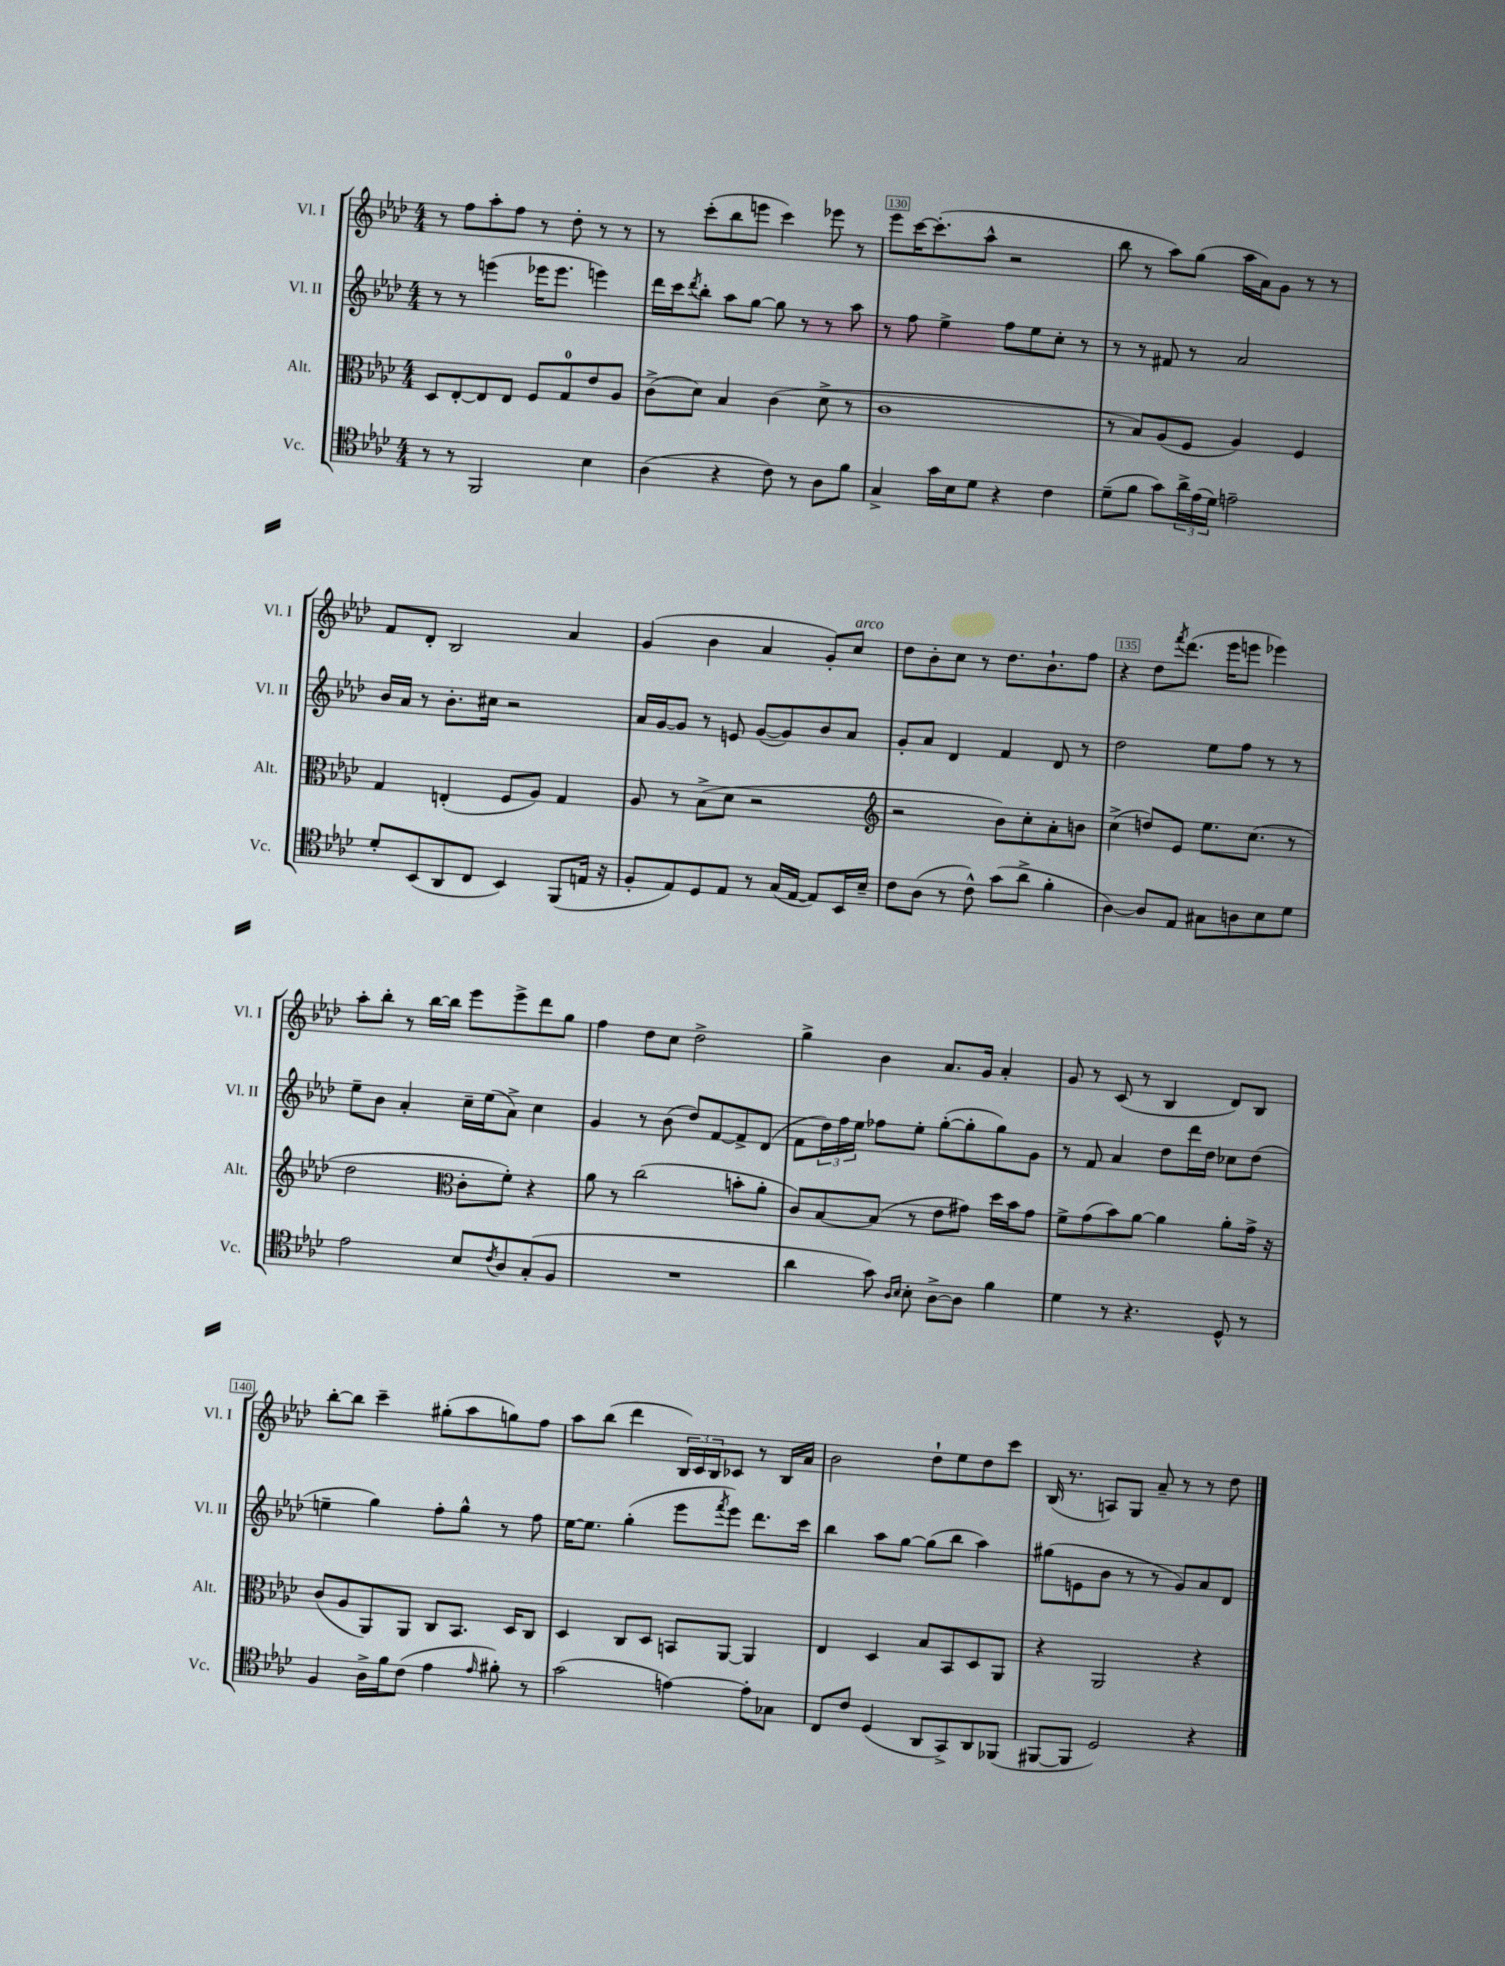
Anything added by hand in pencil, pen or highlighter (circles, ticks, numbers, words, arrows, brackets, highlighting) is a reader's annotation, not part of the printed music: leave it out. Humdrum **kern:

**kern	**kern	**kern	**kern
*staff4	*staff3	*staff2	*staff1
*clefC4	*clefC3	*clefG2	*clefG2
*k[b-e-a-d-]	*k[b-e-a-d-]	*k[b-e-a-d-]	*k[b-e-a-d-]
*M4/4	*M4/4	*M4/4	*M4/4
8r	8D-/L	8r	8r
8r	[8E-'/	8r	8ff\L
2FF/	8E-/]	(4eee\	8aa-'\
.	8E-/J	.	8ff\J
.	8F/L	16eee-\LK	8r
.	.	8.eee-\J	.
.	8G/	.	8dd-'\
4B-\	8e-/	4eee\)	8r
.	8A-/J	.	8r
=	=	=	=
(4A-\	(8c^\L	16ddd-\LL	8r
.	.	16ccc\J	.
.	.	8qddd-/	.
.	8d-\J)	8bb-'\J	(8ccc'\L
4r	4B-/	8aa-\L	8bb-\
.	.	[8gg\J	8eee\J
8c\)	(4c\	8gg\]	4ccc\)
8r	.	8r	.
8A-\L	8d-^\	8r	8eee-\
8f\J	8r	8aa-\	8r
=	=	=	=
4G^/	1c	8r	8eee-\L
.	.	8ff\	[16ccc\K
.	.	.	(8.ccc'\]
16g\LL	.	4ee-^\	.
16B-\J	.	.	.
8d-\J	.	.	8aa-^^\J
4r	.	8ff\L	2r
.	.	8ee-\	.
4c\	.	8cc'\J	.
.	.	8r	.
=	=	=	=
(8d-~\L	8r	8r	8bb-\
8f\J	8B-/L)	8r	8r
8g\L)	(8A-/	8f#/	8aa-\L)
24a-^\L	8F/J	8r	(8gg\J
(24e-\	.	.	.
24d-\JJ)	.	.	.
2e~\	4A-/)	2a-/	16aa-\LL
.	.	.	16a-\J)
.	.	.	8g\J
.	4F/	.	8r
.	.	.	8r
=	=	=	=
8d-'/L	4G/	16b-/LL	8f/L
.	.	16a-/JJ	.
(8BB-/	.	8r	8d-'/J
8AA-/	(4E'/	8.b-'\L	2B-/
8C/J	.	.	.
.	.	16cc#\Jk	.
4BB-/)	8F/L	2r	.
.	8A-/J)	.	.
(8FF/L	4G/	.	4a-/
16E/Jk	.	.	.
16r	.	.	.
=	=	=	=
8F'/L	8A-/	16a-/LL	(4g/
.	.	[16g/J	.
8E-/)	8r	8g/]J	.
8D-/	(8B-^\L	8r	4b-\
8E-/J	8d-\J	8e/	.
8r	2r	([8g/L	4a-/
(16G/LL	.	8g/])	.
[16E-/JJ	.	.	.
8E-/]L)	.	8b-/	8g'/L)
16BB-/L	.	8a-/J	8cc/J
16B-~/JJ	.	.	.
=	=	=	=
*	*clefG2	*	*
8c\L	2r	8g'/L	8dd-\L
(8A-\J	.	8a-/J	8b-'\
8r	.	4d-/	8cc\J
8c^^\)	.	.	8r
(8g\L	8b-\L)	4f/	8.dd-\L
8a-^\J	8cc'\	.	.
.	.	.	8.b-`\
4f'\	8a-'\	8d-/	.
.	8b\J	8r	8ff\J
=	=	=	=
[4A-\)	(4cc^\	2dd-\	4r
8A-/]L	8dd/L)	.	8dd-\L
.	.	.	8qfff/
8E-/J	8e-/J	.	(8.ddd-\J
8G#\L	8.ee-\L	8ee-\L	.
.	.	.	16eee-\LK
8A\	.	8ff\J	8eee\J
.	(8.cc\J	.	.
8B-\	.	8r	4eee-\)
8d-\J	8r	8r	.
=	=	=	=
2e-\	2dd-\	8ee-~\L	8aa-'\L
.	.	8b-\J	8bb-'\J
.	.	4a-'/	8r
.	.	.	[16bb-\LL
.	.	.	16bb-\]JJ
*	*clefC3	*	*
8B-/L	8c'\L	16cc~\LL	8eee-\L
.	.	(16ee-\J	.
8qc/	.	.	.
8A-/	8f'\J)	8a-^\J)	8eee-^\
(8G'/	4r	4cc\	8ddd-\
8F/J	.	.	8gg\J
=	=	=	=
1r	8a-\	4g/	4ff\
.	8r	.	.
.	(2cc\	8r	8dd-\L
.	.	(8b-\	8cc\J
.	.	8dd-/L)	2dd-^\
.	.	[8f/	.
.	8b'\L	8f^/]	.
.	8a-'\J	(8d-/J	.
=	=	=	=
4a-\	8c/L)	8f\L	4gg^\
.	[8B-/	24dd-\L)	.
.	.	24ff\	.
.	.	24ee-\JJ	.
8g\)	(8B-/]J	8ff-\L	4b-\
16qqA-/LL	.	.	.
16qqB-/JJ	.	.	.
8B-'\	8r	8ee-'\J	.
[8A-^\L	8e-\L	([8gg'\L	8.a-/L
8A-\]J	8g#\J)	8gg'\]	.
.	.	.	16g/Jk
4f\	16dd-\LL	8gg\)	4a-'/
.	16b-\J	.	.
.	8g#\J	8g\J	.
=	=	=	=
4d-\	8f^\L	8r	8g/
.	(8g\	8f/	8r
8r	8b-\)	4a-/	(8c/
4.r	[8a-\J	.	8r
.	4a-\]	8dd-\L	4B-/
.	.	16ddd-\L	.
.	.	16dd-\JJ	.
8D-^^/	8a-'\L	8cc-\L	8d-/L)
8r	16g^\Jk	(8dd-\J	8B-/J
.	16r	.	.
=	=	=	=
4F/	(8c/L	4ee~\	[8bb-'\L
.	8A-/	.	8bb-\]J
16A-^\LL	8AA-/)	4gg\)	4ccc~\
16f\J	.	.	.
(8c\J	8AA-/J	.	.
4e-\	8C/L	8ff'\L	(8gg#'\L
.	8.BB-/J	8gg^^\J	8aa-\
16qqe-/	.	.	.
8f#'\)	.	8r	8gg\)
.	16D-/LK	.	.
8r	8C/J	8ff\	8ff\J
=	=	=	=
(2g\	4D-/	[16ee-\LK	8aa-\L
.	.	8.ee-\]J	.
.	.	.	(8bb-\J
.	8C/L	(4gg'\	4ddd-\
.	8D-/J	.	.
[4e\)	8BB/L	8eee-\L	24B-/LL)
.	.	.	24c/
.	.	.	24B-/J
.	.	8qfff/	.
.	[8AA-/J	8eee-\J)	8c-/J
8e'\]L	4AA-/]	8.ddd-\L	8r
8G-\J	.	.	16B-/LL
.	.	16ccc\Jk	16a-/JJ
=	=	=	=
8C/L	4E-/	4bb-\	2b-\
8c/J	.	.	.
(4D-/	4D-/	8aa-\L	.
.	.	[8gg\J	.
8AA-/L	8B-/L	(8gg\]L	8dd-`\L
8GG^/)	8BB-/	8bb-\J	8ee-\
8AA-/	8D-/	4aa-\)	8dd-\
(8FF-/J	8AA-/J	.	8ccc\J
=	=	=	=
[8FF#/L	4r	(8gg#\L	(16B-/
.	.	.	8.r
8FF#/]J	.	8e\	.
2D-/)	2AA-/	8b-\J	8A/L)
.	.	8r	8G/J
.	.	8r	8a-~/
.	.	8g/L)	8r
4r	4r	8a-/	8r
.	.	8d-/J	8dd-\
==	==	==	==
*-	*-	*-	*-
